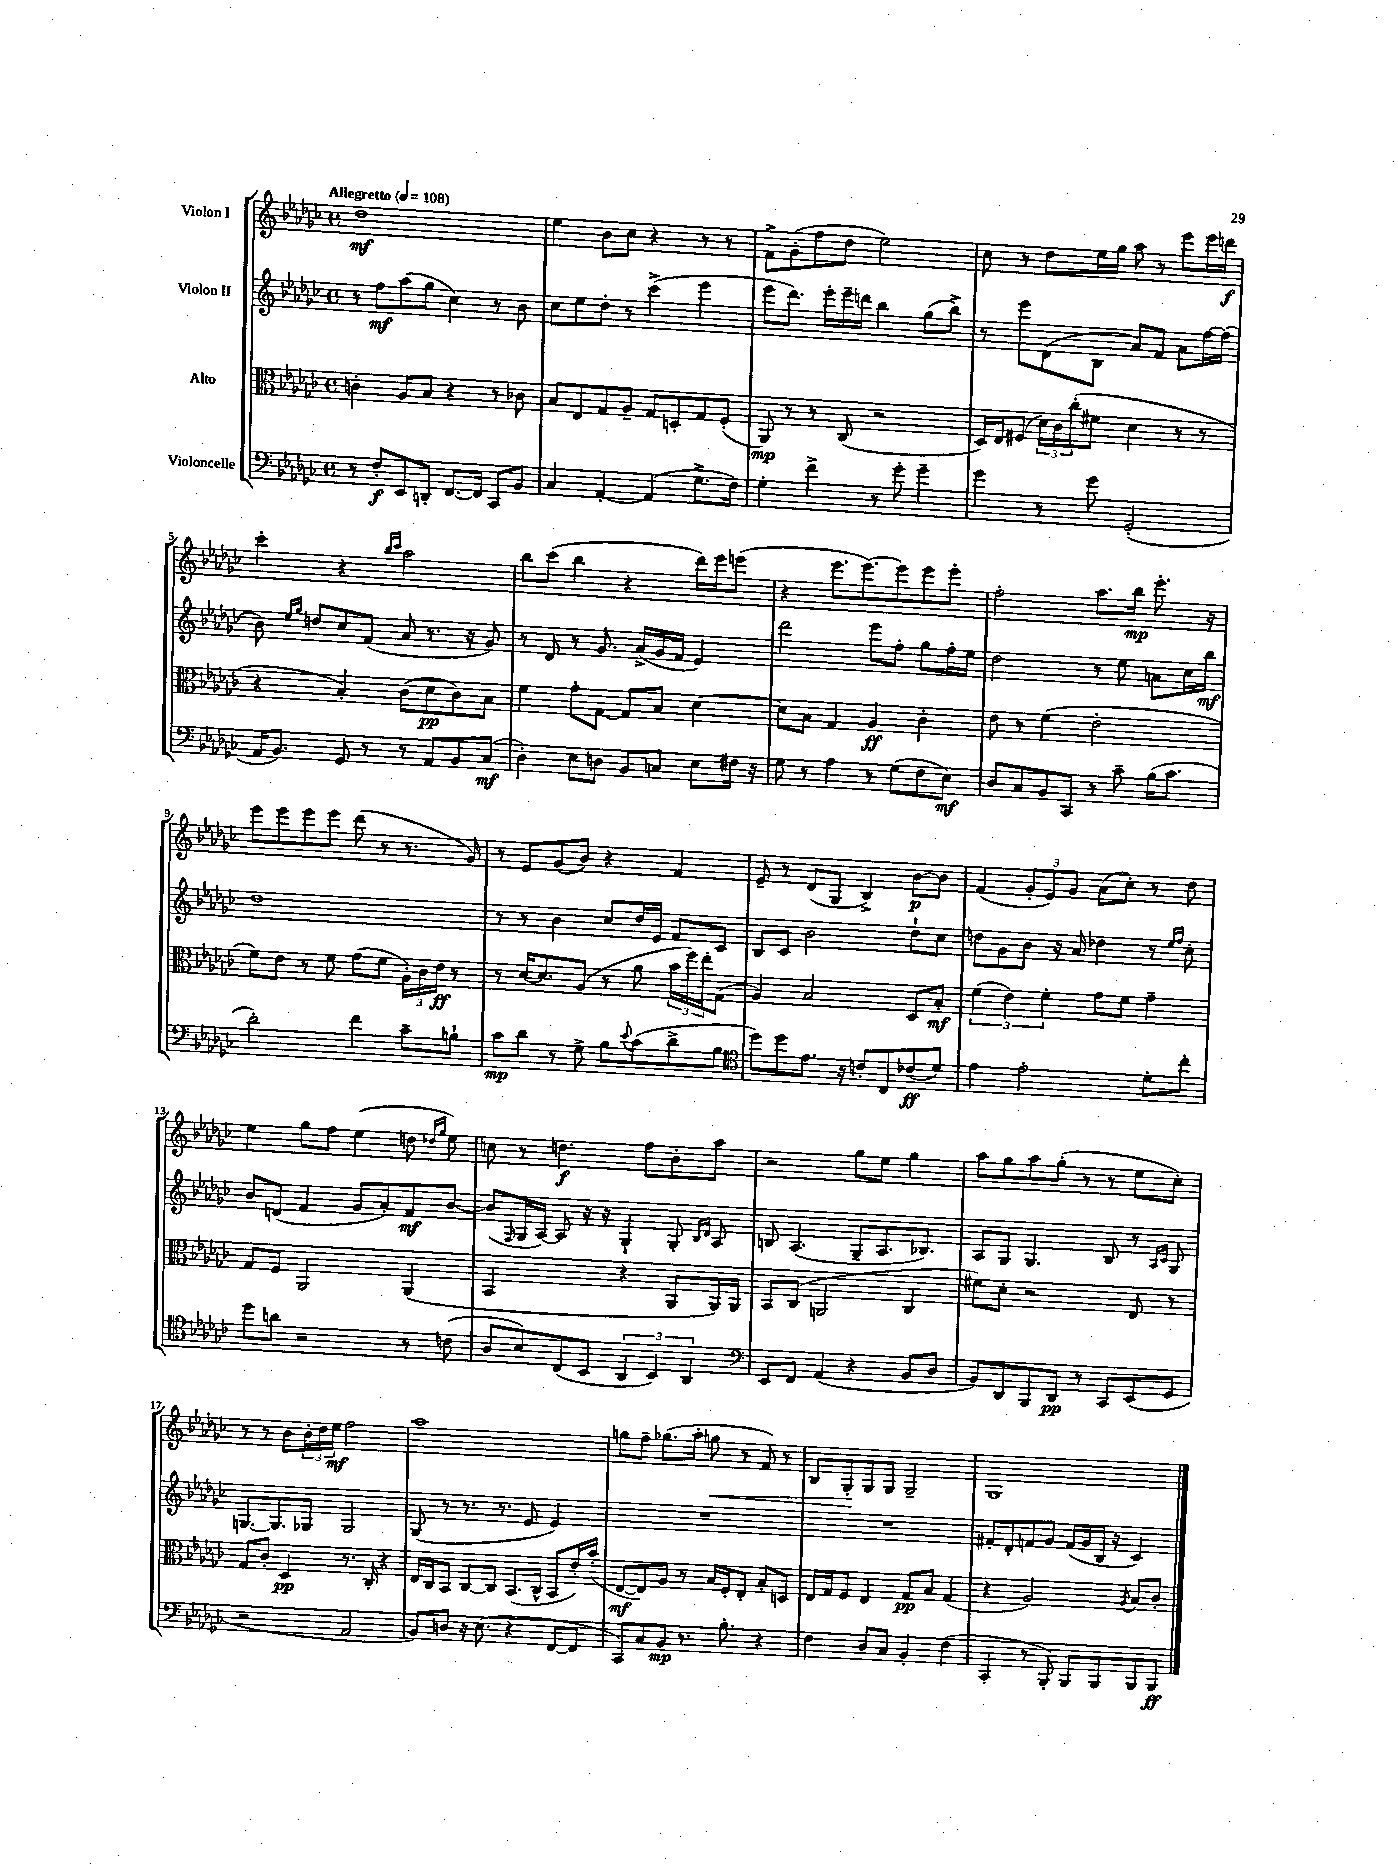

**kern	**dynam	**kern	**dynam	**kern	**dynam	**kern	**dynam
*part4	*part4	*part3	*part3	*part2	*part2	*part1	*part1
*staff4	*staff4	*staff3	*staff3	*staff2	*staff2	*staff1	*staff1
*I"Violoncelle	*	*I"Alto	*	*I"Violon II	*	*I"Violon I	*
*clefF4	*	*clefC3	*	*clefG2	*	*clefG2	*
*k[b-e-a-d-g-c-]	*	*k[b-e-a-d-g-c-]	*	*k[b-e-a-d-g-c-]	*	*k[b-e-a-d-g-c-]	*
*M4/4	*	*M4/4	*	*M4/4	*	*M4/4	*
*met(c)	*	*met(c)	*	*met(c)	*	*met(c)	*
*MM108	*	*MM108	*	*MM108	*	*MM108	*
=1	=1	=1	=1	=1	=1	=1	=1
!	!	!	!	!	!	!LO:TX:a:B:t=Allegretto	!
8r	.	4cn'\	.	8r	.	1dd-	mf
8F'/L	f	.	.	8ff\L	mf	.	.
8EE-/	.	8A-/L	.	(8aa-\	.	.	.
8DDn'/J	.	8B-/J	.	8gg-\J	.	.	.
[8.FF/L	.	4r	.	4cc-\)	.	.	.
16FF/Jk]	.	.	.	.	.	.	.
8CC-/L	.	8r	.	8r	.	.	.
8BB-/J	.	8c-X\	.	8b-\	.	.	.
=2	=2	=2	=2	=2	=2	=2	=2
4C-/	.	8B-/L	.	8cc-\L	.	4ee-\	.
.	.	8E-/	.	8ee-\	.	.	.
[4AA-'/	.	8G-/	.	8dd-'\J	.	8b-\L	.
.	.	8A-~/J	.	8r	.	8cc-\J	.
(4AA-/]	.	8G-/L	.	(4ccc-^\	.	4r	.
.	.	8Dn'/	.	.	.	.	.
8.G-^\L	.	8G-/	.	4eee-\	.	8r	.
.	.	(8F'/J	.	.	.	8r	.
16F\Jk)	.	.	.	.	.	.	.
=3	=3	=3	=3	=3	=3	=3	=3
4G-'\	.	8AA-/)	mp	8eee-\L	.	8f^\L	.
.	.	8r	.	8.ddd-\J)	.	(8g-'\	.
4f^\	.	8r	.	.	.	8ff\	.
.	.	.	.	16eee-'\LL	.	.	.
.	.	(8C-/	.	16eee-~\	.	8dd-\J	.
.	.	.	.	16dddn\JJ	.	.	.
8r	.	2r	.	4bb-\	.	2ee-\)	.
8g-'\	.	.	.	.	.	.	.
4g-~\	.	.	.	(8gg-\L	.	.	.
.	.	.	.	8bb-^\J)	.	.	.
=4	=4	=4	=4	=4	=4	=4	=4
4g-\	.	16D-/LL)	.	8r	.	8cc-\	.
.	.	16E-/J	.	.	.	.	.
.	.	(8F#X/J	.	8eee-\L	.	8r	.
8r	.	24d-\LL)	.	(8d-\	.	8dd-\L	.
.	.	24c-\	.	.	.	.	.
.	.	(24cc-'\J	.	.	.	.	.
8g-\	.	8f#X\J	.	8B-\J	.	16ee-\L	.
.	.	.	.	.	.	16gg-\JJ	.
(2GG-'/	.	4d-\	.	8a-/L)	.	8aa-\	.
.	.	.	.	8f/J	.	8r	.
.	.	8r	.	8a-\L	.	8eee-\L	.
.	.	8r	.	[16ff\L	.	16eee-\L	.
.	.	.	.	(16ff\JJ]	.	16dddn\JJ	f
!!LO:LB:g=z
=5	=5	=5	=5	=5	=5	=5	=5
16AA-/KL	.	4r	.	8b-\)	.	4ccc-'\	.
8.BB-/J)	.	.	.	.	.	.	.
.	.	.	.	16qqee-/LL	.	.	.
.	.	.	.	16qqgg-/JJ	.	.	.
.	.	.	.	8ddn/L	.	.	.
8GG-/	.	4B-'/)	.	8cc-/	.	4r	.
8r	.	.	.	(8f/J	.	.	.
.	.	.	.	.	.	16qqbb-/LL	.
.	.	.	.	.	.	16qqccc-/JJ	.
8r	.	(8c-\L	.	8a-/	.	2aa-\	.
8AA-/L	.	8d-\	pp	8.r	.	.	.
8BB-/	.	8c-\)	.	.	.	.	.
.	.	.	.	16r	.	.	.
(8C-/J	mf	8B-\J	.	8g-/)	.	.	.
=6	=6	=6	=6	=6	=6	=6	=6
4D-'\)	.	4f\	.	8r	.	8bb-\L	.
.	.	.	.	8d-/	.	(8ccc-\J	.
8E-\L	.	8g-'\L	.	8r	.	4bb-\	.
8Dn\J	.	[8G-\J	.	8.g-/	.	.	.
8BB-/L	.	8G-/L]	.	.	.	4r	.
.	.	.	.	(16a-^/LL	.	.	.
8Cn/J	.	8B-/J	.	16g-/	.	.	.
.	.	.	.	16f/JJ	.	.	.
8E-\L	.	[4d-\	.	4e-/)	.	16ddd-\LL)	.
.	.	.	.	.	.	16eee-\J	.
16F#X\Jk	.	.	.	.	.	(8eeen\J	.
16r	.	.	.	.	.	.	.
=7	=7	=7	=7	=7	=7	=7	=7
8G-\	.	8d-\L]	.	2ddd-\	.	4r	.
8r	.	8B-\J	.	.	.	.	.
4A-\	.	4G-/	.	.	.	8.eee-\L	.
.	.	.	.	.	.	[8.eee-\)	.
8r	.	4A-/	ff	8eee-\L	.	.	.
(8G-\L	.	.	.	8ff'\J	.	8eee-\]	.
8F\	.	4c-'\	.	8gg-\L	.	8eee-\	.
8E-\J)	mf	.	.	16ff'\L	.	8eee-'\J	.
.	.	.	.	16ee-\JJ	.	.	.
=8	=8	=8	=8	=8	=8	=8	=8
8D-/L	.	8e-\	.	2dd-\	.	2ff'\	.
8C-/	.	8r	.	.	.	.	.
8BB-/	.	(4f\	.	.	.	.	.
8CC-/J	.	.	.	.	.	.	.
8r	.	2e-'\	.	8r	.	8.aa-\L	.
8c-~\	.	.	.	8ee-\	.	.	.
.	.	.	.	.	.	16bb-\Jk	mp
(16B-\KL	.	.	.	8an\L	.	8.eee-'\	.
8.c-\J	.	.	.	.	.	.	.
.	.	.	.	16cc-\L	.	.	.
.	.	.	.	16bb-\JJ	mf	16r	.
!!LO:LB:g=z
=9	=9	=9	=9	=9	=9	=9	=9
2d-'\)	.	8f\L)	.	1dd-	.	8eee-\L	.
.	.	8e-\J	.	.	.	8eee-\	.
.	.	8r	.	.	.	8eee-\	.
.	.	8f\	.	.	.	8eee-\J	.
4f\	.	(8g-\L	.	.	.	(8ddd-\	.
.	.	8f\J	.	.	.	8r	.
8c-~\L	.	24A-'\LL)	.	.	.	8.r	.
.	.	24c-\	.	.	.	.	.
.	.	24e-\JJ	ff	.	.	.	.
8Bn`\J	.	8r	.	.	.	.	.
.	.	.	.	.	.	16g-/)	.
=10	=10	=10	=10	=10	=10	=10	=10
8c-\L	mp	8r	.	8r	.	8r	.
8d-\J	.	[16d-/KL	.	8r	.	8e-/L	.
.	.	8.d-/]	.	.	.	.	.
8r	.	.	.	4b-\	.	(8g-/	.
8G-^\	.	(8A-/J	.	.	.	8b-/J)	.
8B-\L	.	8r	.	8cc-/L	.	4r	.
8qqe-/	.	.	.	.	.	.	.
(8c-\	.	8a-\	.	16dd-/L	.	.	.
.	.	.	.	16e-/JJ	.	.	.
8d-^\	.	24b-\LL	.	8f/L	.	4f/	.
.	.	24ff\)	.	.	.	.	.
.	.	24ee-'\J	.	.	.	.	.
8B-\J	.	(8G-\J	.	8c-/J	.	.	.
=11	=11	=11	=11	=11	=11	=11	=11
*clefC4	*	*	*	*	*	*	*
8dd-\L)	.	4A-/)	.	8B-/L	.	8e-~/	.
8dd-\	.	.	.	8c-/J	.	8r	.
8.e-\J	.	2B-/	.	2b-\	.	(8d-/L	.
.	.	.	.	.	.	8G-/J	.
16r	.	.	.	.	.	.	.
8cn'/L	.	.	.	.	.	4B-^/)	.
8C-/	.	.	.	.	.	.	.
(8c-X/	ff	8D-/L	.	8dd-`\L	.	[8b-\L	p
8d-/J)	.	8B-'/J	mf	8cc-\J	.	8b-\J]	.
=12	=12	=12	=12	=12	=12	=12	=12
4e-\	.	(6f\	.	8ddn\L	.	(4f/	.
.	.	.	.	8g-\	.	.	.
.	.	6e-\)	.	.	.	.	.
2e-'\	.	.	.	8b-\J	.	12g-'/L	.
.	.	6f'\	.	.	.	12e-/)	.
.	.	.	.	16r	.	.	.
.	.	.	.	.	.	12g-/J	.
.	.	.	.	16a-/	.	.	.
.	.	8g-\L	.	4dd-X\	.	(8a-\L	.
.	.	8f\J	.	.	.	8cc-'\J)	.
8d-'\L	.	4g-~\	.	8r	.	8r	.
.	.	.	.	16qqee-/LL	.	.	.
.	.	.	.	16qqff/JJ	.	.	.
8cc-'\J	.	.	.	8cc-'\	.	8dd-\	.
!!LO:LB:g=z
=13	=13	=13	=13	=13	=13	=13	=13
8dd-\L	.	8G-/L	.	8b-/L	.	4ee-\	.
8an\J	.	8F/J	.	(8dn/J	.	.	.
2r	.	2AA-/	.	4f/	.	8gg-\L	.
.	.	.	.	.	.	8ff\J	.
.	.	.	.	8g-/L	.	(4ee-\	.
.	.	.	.	8a-'/)	.	.	.
8r	.	(4AA-/	.	8f/	mf	8ddn\	.
.	.	.	.	.	.	16qqdd-X/LL	.
.	.	.	.	.	.	16qqgg-/JJ	.
(8cn\	.	.	.	[8b-/J	.	8ee-\)	.
=14	=14	=14	=14	=14	=14	=14	=14
8A-/L	.	2BB-/	.	(8b-/L]	.	8ccn\	.
.	.	.	.	16qqF/	.	.	.
8B-/)	.	.	.	16G-/L	.	8r	.
.	.	.	.	[16A-/JJ)	.	.	.
(8C-/	.	.	.	8A-/]	.	4.ddn\	f
8BB-/J	.	.	.	16r	.	.	.
.	.	.	.	16r	.	.	.
6AA-/	.	4r	.	4G-`/	.	.	.
.	.	.	.	.	.	8ff\L	.
6BB-/)	.	.	.	.	.	.	.
.	.	8AA-/L	.	8G-'/	.	8b-'\	.
6AA-/	.	.	.	.	.	.	.
.	.	.	.	16qqB-/LL	.	.	.
.	.	.	.	16qqd-/JJ	.	.	.
.	.	16AA-/L)	.	8A-/	.	8aa-\J	.
.	.	16AA-/JJ	.	.	.	.	.
=15	=15	=15	=15	=15	=15	=15	=15
*clefF4	*	*	*	*	*	*	*
8EE-/L	.	8BB-/L	.	8Bn/	.	2r	.
8FF/J	.	(8C-/J	.	(4.A-/	.	.	.
(4AA-/	.	2AAn/	.	.	.	.	.
4r	.	.	.	8G-~/L	.	8gg-\L	.
.	.	.	.	8.A-/	.	8ee-\J	.
8BB-/L	.	4C-/	.	.	.	4gg-\	.
.	.	.	.	8.B-X/J)	.	.	.
8D-/J	.	.	.	.	.	.	.
=16	=16	=16	=16	=16	=16	=16	=16
8BB-/L)	.	8f#X\L)	.	8A-/L	.	8aa-\L	.
8DD-/	.	8d-'\J	.	8G-/J	.	8gg-\	.
8BBB-/	.	2r	.	4.G-/	.	8aa-\	.
8DD-/J	pp	.	.	.	.	(8gg-'\J	.
8r	.	.	.	.	.	8r	.
8CC-/L	.	.	.	8B-/	.	8r	.
(8EE-/	.	8E-/	.	8r	.	8ee-\L	.
.	.	.	.	16qqA-/LL	.	.	.
.	.	.	.	16qqc-/JJ	.	.	.
8GG-/J	.	8r	.	8G-/	.	8cc-'\J)	.
!!LO:LB:g=z
=17	=17	=17	=17	=17	=17	=17	=17
2r	.	8G-/L	.	[8.Gn/L	.	8r	.
.	.	8c-'/J	.	.	.	8r	.
.	.	.	.	8.G/]	.	.	.
.	.	4D-/	pp	.	.	8b-\L	.
.	.	.	.	8G-X/J	.	24b-'\L	.
.	.	.	.	.	.	24dd-\	.
.	.	.	.	.	.	24ee-\JJ	mf
2AA-/	.	8.r	.	2G-/	.	2ff\	.
.	.	16C-'/	.	.	.	.	.
.	.	4r	.	.	.	.	.
=18	=18	=18	=18	=18	=18	=18	=18
8BB-/L)	.	16E-/LL	.	(8G-/	.	1aa-	.
.	.	16C-/J	.	.	.	.	.
8Dn/J	.	8BB-/J	.	8r	.	.	.
16r	.	[8C-/L	.	8.r	.	.	.
(8.E-\	.	.	.	.	.	.	.
.	.	8C-/J]	.	.	.	.	.
.	.	.	.	8.r	.	.	.
4r	.	(8.BB-/L	.	.	.	.	.
.	.	.	.	8e-/	.	.	.
.	.	16C-^^/Jk	.	.	.	.	.
[8FF/L	.	8BB-/L	.	4e-/)	.	.	.
8FF/J]	.	16e-'/L)	.	.	.	.	.
.	.	(16b-'/JJ	.	.	.	.	.
=19	=19	=19	=19	=19	=19	=19	=19
8CC-/L)	.	[8E-/L	mf	1r	.	8ggn\L	.
8C-/	.	8E-/])	.	.	.	8ff~\J	.
8BB-/J	mp	8A-/J	.	.	.	(8.gg-X\L	.
8.r	.	8r	.	.	.	.	.
.	.	.	.	.	.	16aa-'\Jk	.
!	!	!	!	!	!	!	!LO:HP:b
.	.	16B-/LL	.	.	.	8ggn\	<
8.B-'\	.	16F'/J	.	.	.	.	.
.	.	8E-'/J	.	.	.	8r	.
4r	.	8B-'/L	.	.	.	8f/)	.
.	.	8Dn/J	.	.	.	8r	.
=20	=20	=20	=20	=20	=20	=20	=20
4F\	.	16E-/LL	.	1r	.	8B-/L	.
.	.	16G-/J	.	.	.	.	.
.	.	8F/J	.	.	.	8G-'/	.
8D-/L	.	4E-/	.	.	.	8G-/	[
8C-/J	.	.	.	.	.	8G-/J	.
4BB-'/	.	8G-/L	pp	.	.	2G-~/	.
.	.	8B-/J	.	.	.	.	.
(4F\	.	(4G-/	.	.	.	.	.
=21	=21	=21	=21	=21	=21	=21	=21
4CC-'/	.	4r	.	8f#X'/L	.	1G-	.
.	.	.	.	8d-'/	.	.	.
8r	.	2A-/)	.	8fn/	.	.	.
8BBB-'/)	.	.	.	8g-/J	.	.	.
8BBB-/L	.	.	.	(16f/LL	.	.	.
.	.	.	.	16g-/	.	.	.
8BBB-/	.	.	.	16B-/JJ	.	.	.
.	.	.	.	16r	.	.	.
.	.	8qA-/	.	.	.	.	.
8BBB-/	.	8B-/L	.	4c-/)	.	.	.
8BBB-/J	ff	8c-'/J	.	.	.	.	.
==	==	==	==	==	==	==	==
*-	*-	*-	*-	*-	*-	*-	*-
